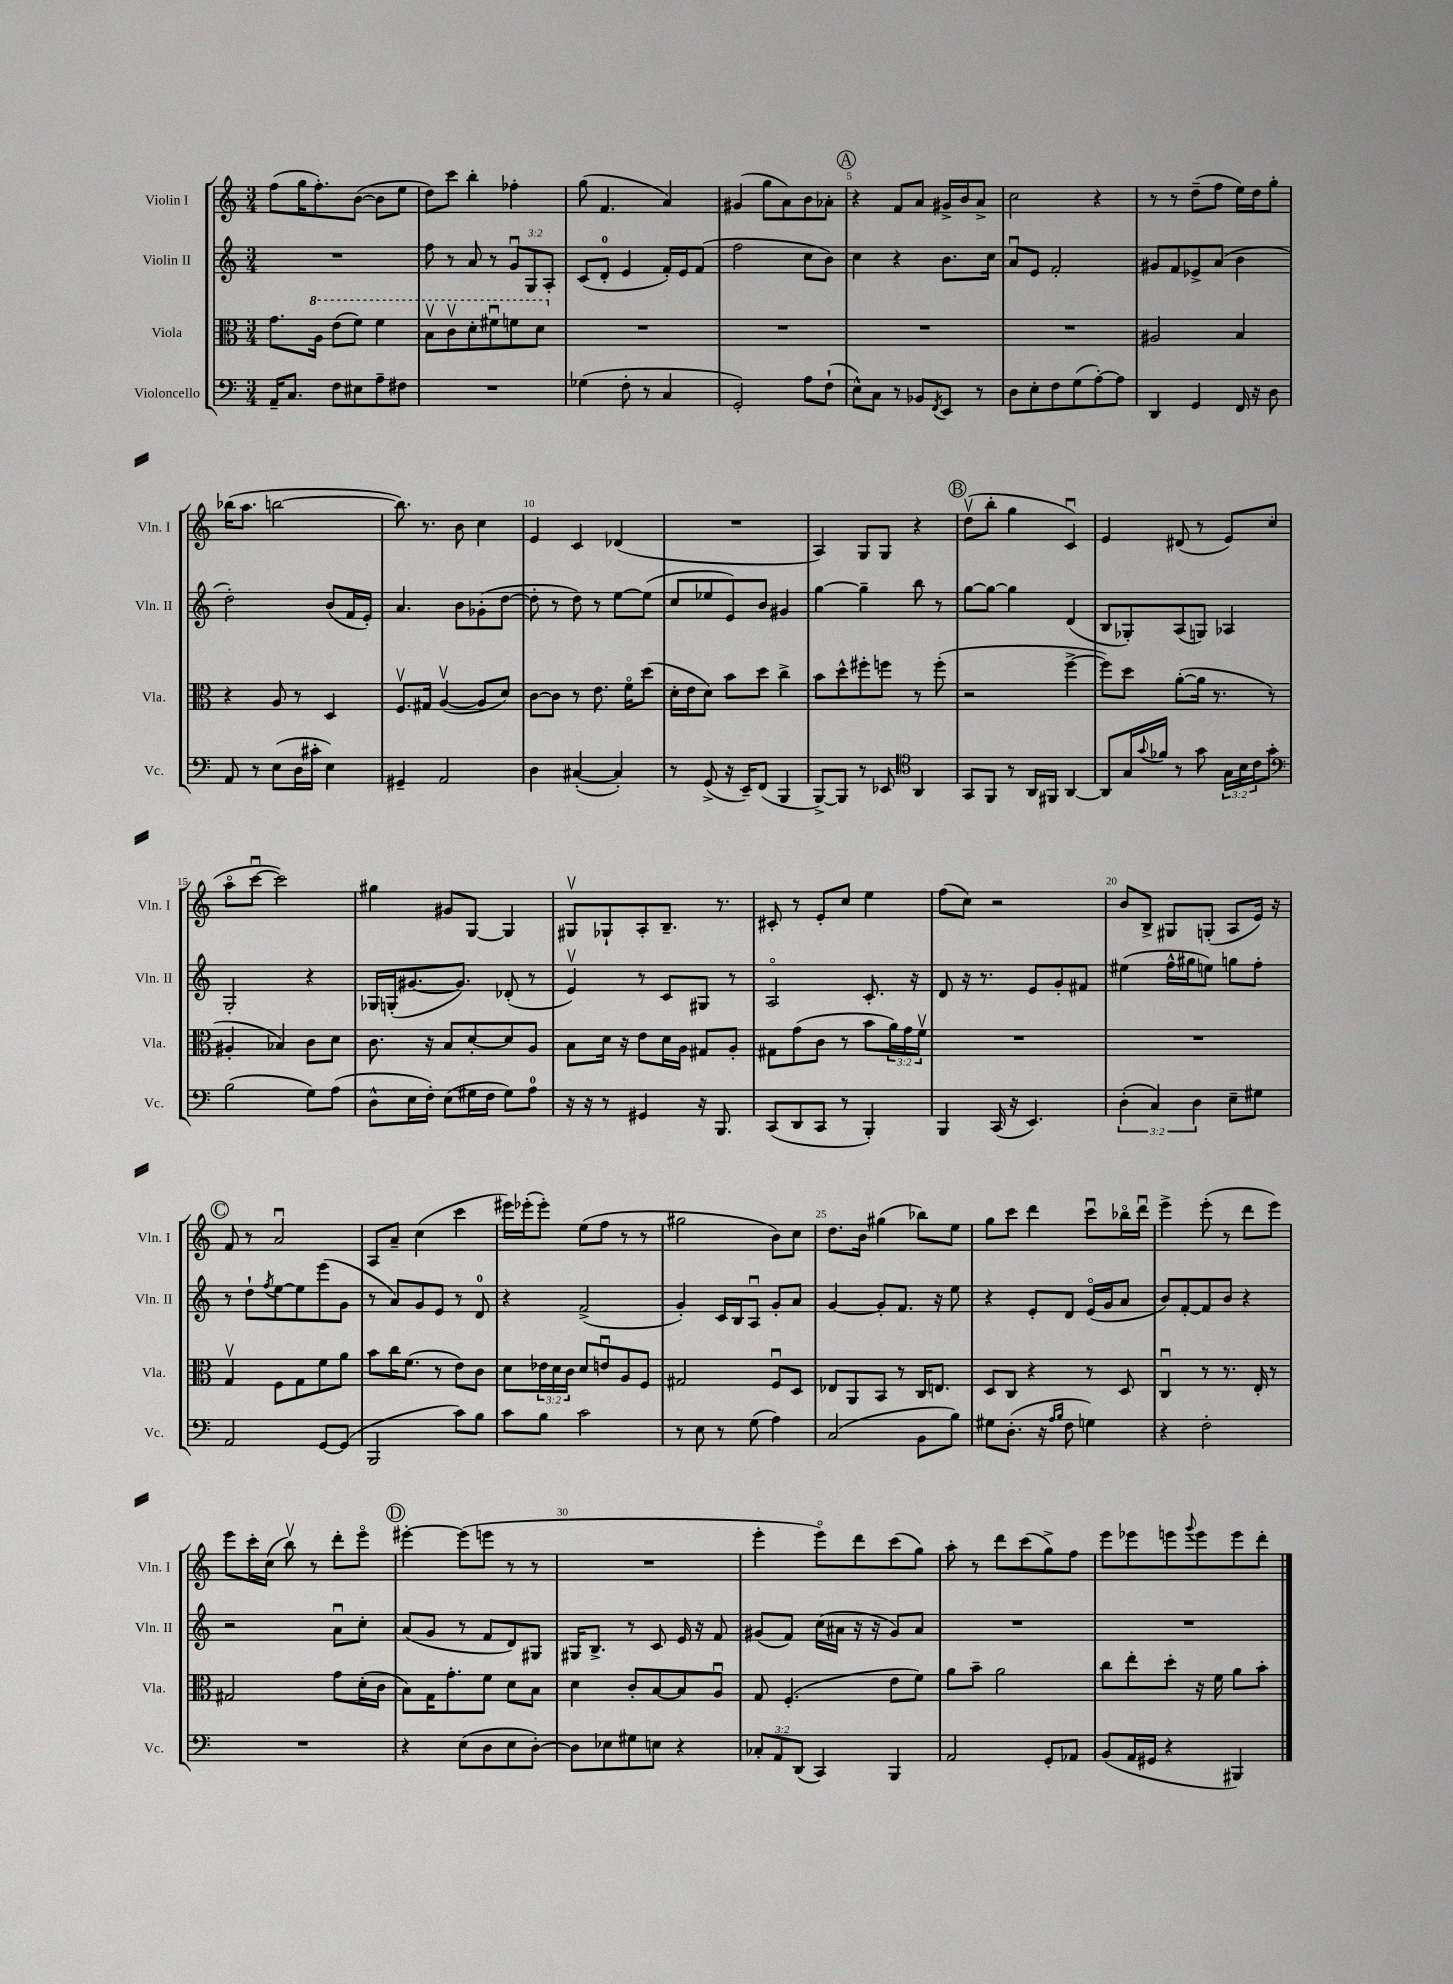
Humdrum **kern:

**kern	**kern	**kern	**kern
*staff4	*staff3	*staff2	*staff1
*clefF4	*clefC3	*clefG2	*clefG2
*k[]	*k[]	*k[]	*k[]
*M3/4	*M3/4	*M3/4	*M3/4
16AA~	8.g	2.r	(8ff
8.C	.	.	.
.	.	.	16gg
.	16a	.	8.ff')
8F	(8ee	.	.
8E#	8ff)	.	([8b
8A~	4ff	.	8b]
8F#	.	.	8ee
=	=	=	=
2.r	8bv	8ff	8dd)
.	8ccv	8r	8ccc
.	8dd'	8a	4bb'
.	8ff#u	8r	.
.	8ff	12gu	4ff-'
.	.	12G	.
.	8dd	.	.
.	.	12A'	.
=	=	=	=
(4G-	2.r	(8c	(8gg
.	.	8d'	4.f
8F'	.	4e	.
8r	.	.	.
4C	.	16f')	4a)
.	.	16e	.
.	.	(8f	.
=	=	=	=
2GG')	2.r	2ff	(4g#
.	.	.	8gg
.	.	.	8a)
8A	.	8cc	8b
(8F`	.	8b)	8a-'
=	=	=	=
8E^^)	2.r	4cc	4r
8C	.	.	.
8r	.	4r	8f
8BB-	.	.	8a
8qFF	.	.	.
8EE	.	8.b	16g#^
.	.	.	16b
8r	.	.	8a^
.	.	16cc	.
=	=	=	=
8D	2.r	8au	2cc
8E'	.	8e	.
8F	.	2f'	.
(8G	.	.	.
[8A')	.	.	4r
8A]	.	.	.
=	=	=	=
4DD	2A#	8g#	8r
.	.	8f	8r
4GG	.	8e-^	(8dd~
.	.	(8a	8ff
16FF	4B	4b	16ee)
16r	.	.	16dd
8D	.	.	8gg'
=	=	=	=
8AA	4r	2dd')	(16bb-
.	.	.	8.aa
8r	.	.	.
(8E	8A	.	[2bb
16D	8r	.	.
16c#'	.	.	.
4E)	4D	(8b	.
.	.	16f	.
.	.	16e')	.
=	=	=	=
4GG#~	8.Fv	4.a	8.bb])
.	16G#	.	8.r
2AA	([4Av	.	.
.	.	8b	8b
.	8A]	(8g-'	4cc
.	8d)	[8dd	.
=	=	=	=
4D	[8c	8dd']	4e
.	8c]	8r	.
([4C#'	8r	8dd)	4c
.	8.e	8r	.
4C#'])	.	[8ee	(4d-
.	16fo	.	.
.	(8dd	(8ee]	.
=	=	=	=
8r	16d'	8cc	2.r
.	16e	.	.
(8GG^	8d)	8ee-	.
16r	8b	8e)	.
16EE~)	.	.	.
(8FF	8dd	8b	.
4BBB	4cc^	4g#	.
=	=	=	=
[8BBB^)	8b	[4gg	4A)
8BBB]	8dd^^	.	.
8r	8ff#'	4gg~]	8G
8EE-	8ff	.	8G
*clefC4	*	*	*
4AA	8r	8bb	4r
.	(8ff'	8r	.
=	=	=	=
8GG	2r	[8gg	(8ddv
8FF	.	8gg_	8bb'
8r	.	4gg]	4gg
16AA	.	.	.
16FF#	.	.	.
[4AA	[4ff^	(4d	4cu)
=	=	=	=
8AA]	8ff])	8B	4e
16G	8dd	8G-')	.
8qqg	.	.	.
16f-	.	.	.
8r	([8a'	(8A	(8d#
8g	16a]	8G)	8r
.	8.r	.	.
24G	.	4A-	8e)
24B	.	.	.
24c	.	.	.
8g'	8r	.	(8cc
=	=	=	=
*clefF4	*	*	*
(2B	4A#'	2G'	8aao
.	.	.	[8cccu
.	4B-)	.	2ccc])
8G)	8c	4r	.
(8A	8d	.	.
=	=	=	=
8D^^	8.c	16G-	4gg#
.	.	(16G'	.
16E	.	[8.g#	.
16F')	16r	.	.
(8E	8B	.	8g#
.	.	8.g#])	.
16G#	[8d'	.	[8G
16F	.	.	.
8G#)	8d]	(8d-'	4G]
8A	8A	8r	.
=	=	=	=
16r	8B	4ev)	8G#v
16r	.	.	.
8r	16d	.	8G-`
.	16r	.	.
4GG#	8e	8r	8A'
.	16d	8c	8.B~
.	16A	.	.
16r	8G#	8G#	.
8.BBB	.	.	8.r
.	8A'	8r	.
=	=	=	=
(8CC	8G#	2Ao	8c#'
8DD	(8g	.	8r
8CC	8c	.	8e'
8r	8r	.	8cc
4BBB')	8b	8.c'	4ee
.	24a)	.	.
.	24g	.	.
.	.	16r	.
.	24fv	.	.
=	=	=	=
4BBB	2.r	8d	(8ff
.	.	16r	8cc)
.	.	8.r	.
(16CC	.	.	2r
16r	.	.	.
4.EE)	.	8e	.
.	.	8g'	.
.	.	8f#	.
=	=	=	=
(6D'	2.r	(4ee#	8b
.	.	.	8B^
6C)	.	.	.
.	.	16ff^^	8G#
.	.	16gg#	.
6D	.	.	.
.	.	8ee)	(8G'
8E~	.	8gg	8A
8G#	.	8ff'	16e)
.	.	.	16r
=	=	=	=
2AA	4Gv	8r	8f
.	.	8dd`	8r
.	.	8qff	.
.	8F	[8ee	2au
.	8G	8ee]	.
[8GG	8f	(8eee	.
(8GG]	8a	8g	.
=	=	=	=
2BBB	8b	8r	8A
.	16cc	8a)	8a~
.	(8.f	.	.
.	.	8g	(4cc
.	8r	8e	.
8c)	8e)	8r	4ccc
8B	8c	8d	.
=	=	=	=
8c	8d	4r	16eee#)
.	.	.	(16eee-'
8B	24e-	.	8eee-')
.	24d	.	.
.	24c	.	.
2c	8d	(2f^	(8ee
.	8eu	.	8ff
.	8A	.	8r
.	8F	.	8r
=	=	=	=
8r	2G#	4g')	2gg#
8E	.	.	.
8r	.	16c	.
.	.	16B	.
(8G	.	8Au	.
4A)	8Fu	8g'	8b)
.	8D	8a	8cc
=	=	=	=
(2C	8E-	[4g	8.dd
.	8AA	.	.
.	.	.	16b
.	8BB	8g']	(4gg#
.	8r	8.f	.
8BB	16C	.	8bb-)
.	8.E	16r	.
8B)	.	8ee	8ee
=	=	=	=
8G#	8D	4r	8gg
(8.D'	8C	.	8ccc
.	4r	8e'	4ddd
16r	.	.	.
16qqA	.	.	.
16qqB	.	.	.
8F	.	8d	.
4G)	8r	(16eo	8cccu
.	.	16g	.
.	8D	8a	16bb-o
.	.	.	16dddu
=	=	=	=
4r	4Cu	8b)	4eee^
.	.	[8f'	.
2F'	8r	8f]	(8eee'
.	8.r	8b	8r
.	.	4r	8ddd
.	16E'	.	.
.	8r	.	8eee)
=	=	=	=
2.r	2G#	2r	8eee
.	.	.	16ccc'
.	.	.	(16cc
.	.	.	8bbv)
.	.	.	8r
.	8g	8au	8ddd'
.	(16d'	8cc'	8eeeo
.	16c	.	.
=	=	=	=
4r	8B)	(8a	[4eee#'
.	16G	8g	.
.	8.g'	.	.
(8E	.	8r	(8eee#]
8D	8f	8f	8eee
8E	8d	8d)	8r
[8D')	8B	8G#	8r
=	=	=	=
8D]	4d	16G#	2.r
.	.	8.B^	.
8E-	.	.	.
8G#	8c'	8r	.
8E	[8B	8c	.
4r	8B]	16e	.
.	.	16r	.
.	8Au	8f	.
=	=	=	=
12C-'	8G	(8g#	4eee'
12AA	.	.	.
.	(4.F'	8f)	.
(12DD	.	.	.
4CC)	.	(16cc	8eeeo)
.	.	16a#	.
.	.	16r	8ddd
.	.	16r	.
4BBB	8e	8g#)	(8ccc
.	8f)	8a#	8gg)
=	=	=	=
2AA	8a	2.r	8aa'
.	8b~	.	8r
.	2a	.	8ddd
.	.	.	(8ccc
8GG'	.	.	8gg^)
8AA-	.	.	8ff
=	=	=	=
(8BB	8cc	2.r	8eee
16AA	8ee'	.	8eee-
16GG#	.	.	.
4r	8dd'	.	8eee
.	.	.	8qqggg
.	16r	.	8eee
.	16f	.	.
4BBB#)	8a	.	8eee
.	8b'	.	8ddd'
==	==	==	==
*-	*-	*-	*-
